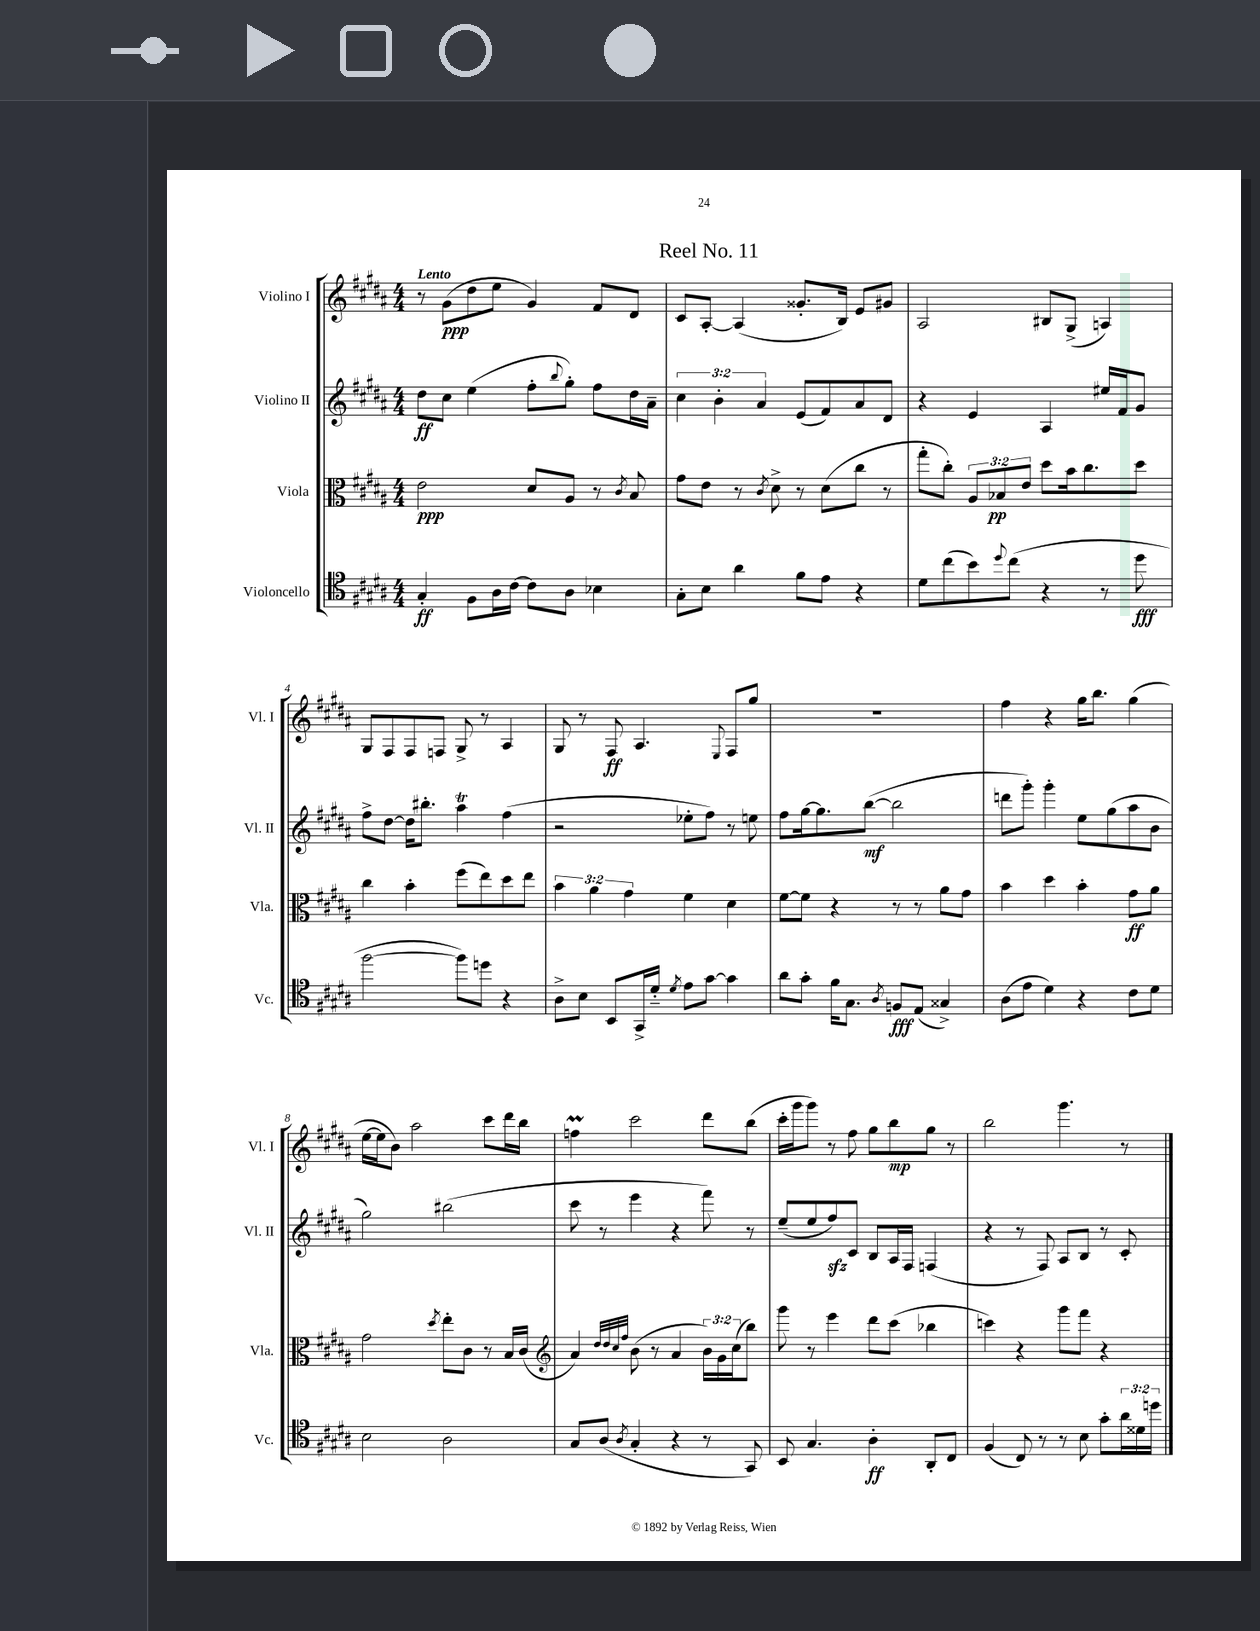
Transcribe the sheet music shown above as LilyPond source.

\header { title = "Reel No. 11" }
<<
\new StaffGroup <<
\new Staff = "s0" \with { instrumentName = "Violino I" shortInstrumentName = "Vl. I" } {
    \clef treble \key b \major \numericTimeSignature \time 4/4 \tempo "Lento"
    r8 gis'8\ppp( dis''8 e''8 gis'4) fis'8 dis'8 |
    cis'8 ais8~-. ais4( gisis'8.-. b16) e'8 gis'8 |
    ais2 bis8 gis8->( a4) |
    gis8 fis8 fis8 f8 gis8-> r8 ais4 |
    gis8 r8 fis8\ff ais4. \appoggiatura { e8 } fis8 gis''8 |
    R1 |
    fis''4 r4 gis''16 b''8. gis''4( |
    e''16~ e''16 b'8) ais''2 cis'''8 dis'''16 b''16 |
    f''4\prall cis'''2 dis'''8 b''8( |
    cis'''16-. gis'''16 gis'''8) r8 fis''8 gis''8 b''8\mp gis''8 r8 |
    b''2 gis'''4. r8 \bar "|." |
}
\new Staff = "s1" \with { instrumentName = "Violino II" shortInstrumentName = "Vl. II" } {
    \clef treble \key b \major \numericTimeSignature \time 4/4 \override Staff.TupletNumber.text = #tuplet-number::calc-fraction-text
    dis''8\ff cis''8 e''4( fis''8-. \appoggiatura { b''8 } gis''8-.) fis''8 dis''16 ais'16-- |
    \tuplet 3/2 { cis''4 b'4-. ais'4 } e'8( fis'8) ais'8 dis'8 |
    r4 e'4 ais4 eis''16 fis'16 gis'8 |
    fis''8-> dis''8~ dis''16 bis''8.-. ais''4\trill fis''4( |
    r2 ees''8-. fis''8) r8 e''8 |
    fis''8 gis''16~ gis''8. b''8~\mf( b''2 |
    d'''8 gis'''8-.) gis'''4-. e''8 gis''8( ais''8 b'8 |
    gis''2) bis''2( |
    cis'''8 r8 e'''4 r4 fis'''8) r8 |
    e''8--( e''8 fis''8\sfz) cis'8 b8 ais16 fis16 f4( |
    r4 r8 fis8) ais8 b8 r8 cis'8-. \bar "|." |
}
\new Staff = "s2" \with { instrumentName = "Viola" shortInstrumentName = "Vla." } {
    \clef alto \key b \major \numericTimeSignature \time 4/4 \override Staff.TupletNumber.text = #tuplet-number::calc-fraction-text
    e'2\ppp dis'8 ais8 r8 \acciaccatura { cis'8 } b8 |
    gis'8 e'8 r8 \acciaccatura { cis'8 } dis'8-> r8 dis'8( cis''8 r8 |
    gis''8-. cis''8-.) \tuplet 3/2 { ais8 bes8\pp e'8 } dis''8 b'16 cis''8. dis''8 |
    cis''4 b'4-. fis''8( e''8) dis''8 e''8 |
    \tuplet 3/2 { b'4 ais'4 gis'4 } fis'4 dis'4 |
    fis'8~ fis'8 r4 r8 r8 ais'8 gis'8 |
    b'4 dis''4 b'4-. gis'8\ff ais'8 |
    gis'2 \acciaccatura { dis''8 } e''8-. cis'8 r8 b16 cis'16( |
    \clef treble ais'4) \grace { dis''32 dis''32 cis''32 fis''32 } b'8( r8 ais'4 \tuplet 3/2 { b'16) gis'16 cis''16( } b''8) |
    gis'''8 r8 e'''4 dis'''8 cis'''8( bes''4 |
    c'''4) r4 gis'''8 fis'''8 r4 \bar "|." |
}
\new Staff = "s3" \with { instrumentName = "Violoncello" shortInstrumentName = "Vc." } {
    \clef tenor \key b \major \numericTimeSignature \time 4/4 \override Staff.TupletNumber.text = #tuplet-number::calc-fraction-text
    gis4-.\ff fis8 ais16 cis'16~ cis'8 ais8 bes4 |
    gis8-. b8 ais'4 fis'8 e'8 r4 |
    dis'8 cis''8( b'8) \appoggiatura { dis''8 } cis''8( r4 r8 dis''8\fff |
    fis''2~ fis''8) d''8 r4 |
    ais8-> b8 b,8 gis,16-> dis'16-_ \acciaccatura { dis'8 } e'8 gis'8~ gis'4 |
    ais'8 gis'8-. fis'16 gis8. \acciaccatura { ais8 } f8\fff e8( gisis4->) |
    ais8( e'8 dis'4) r4 cis'8 dis'8 |
    b2 ais2 |
    gis8 ais8( \acciaccatura { ais8 } gis4-. r4 r8 gis,8) |
    b,8 gis4. ais4-.\ff ais,8-. cis8 |
    fis4( cis8) r8 r8 b8 gis'8-. \tuplet 3/2 { ais'16 disis'16 d''16 } \bar "|." |
}
>>
>>
